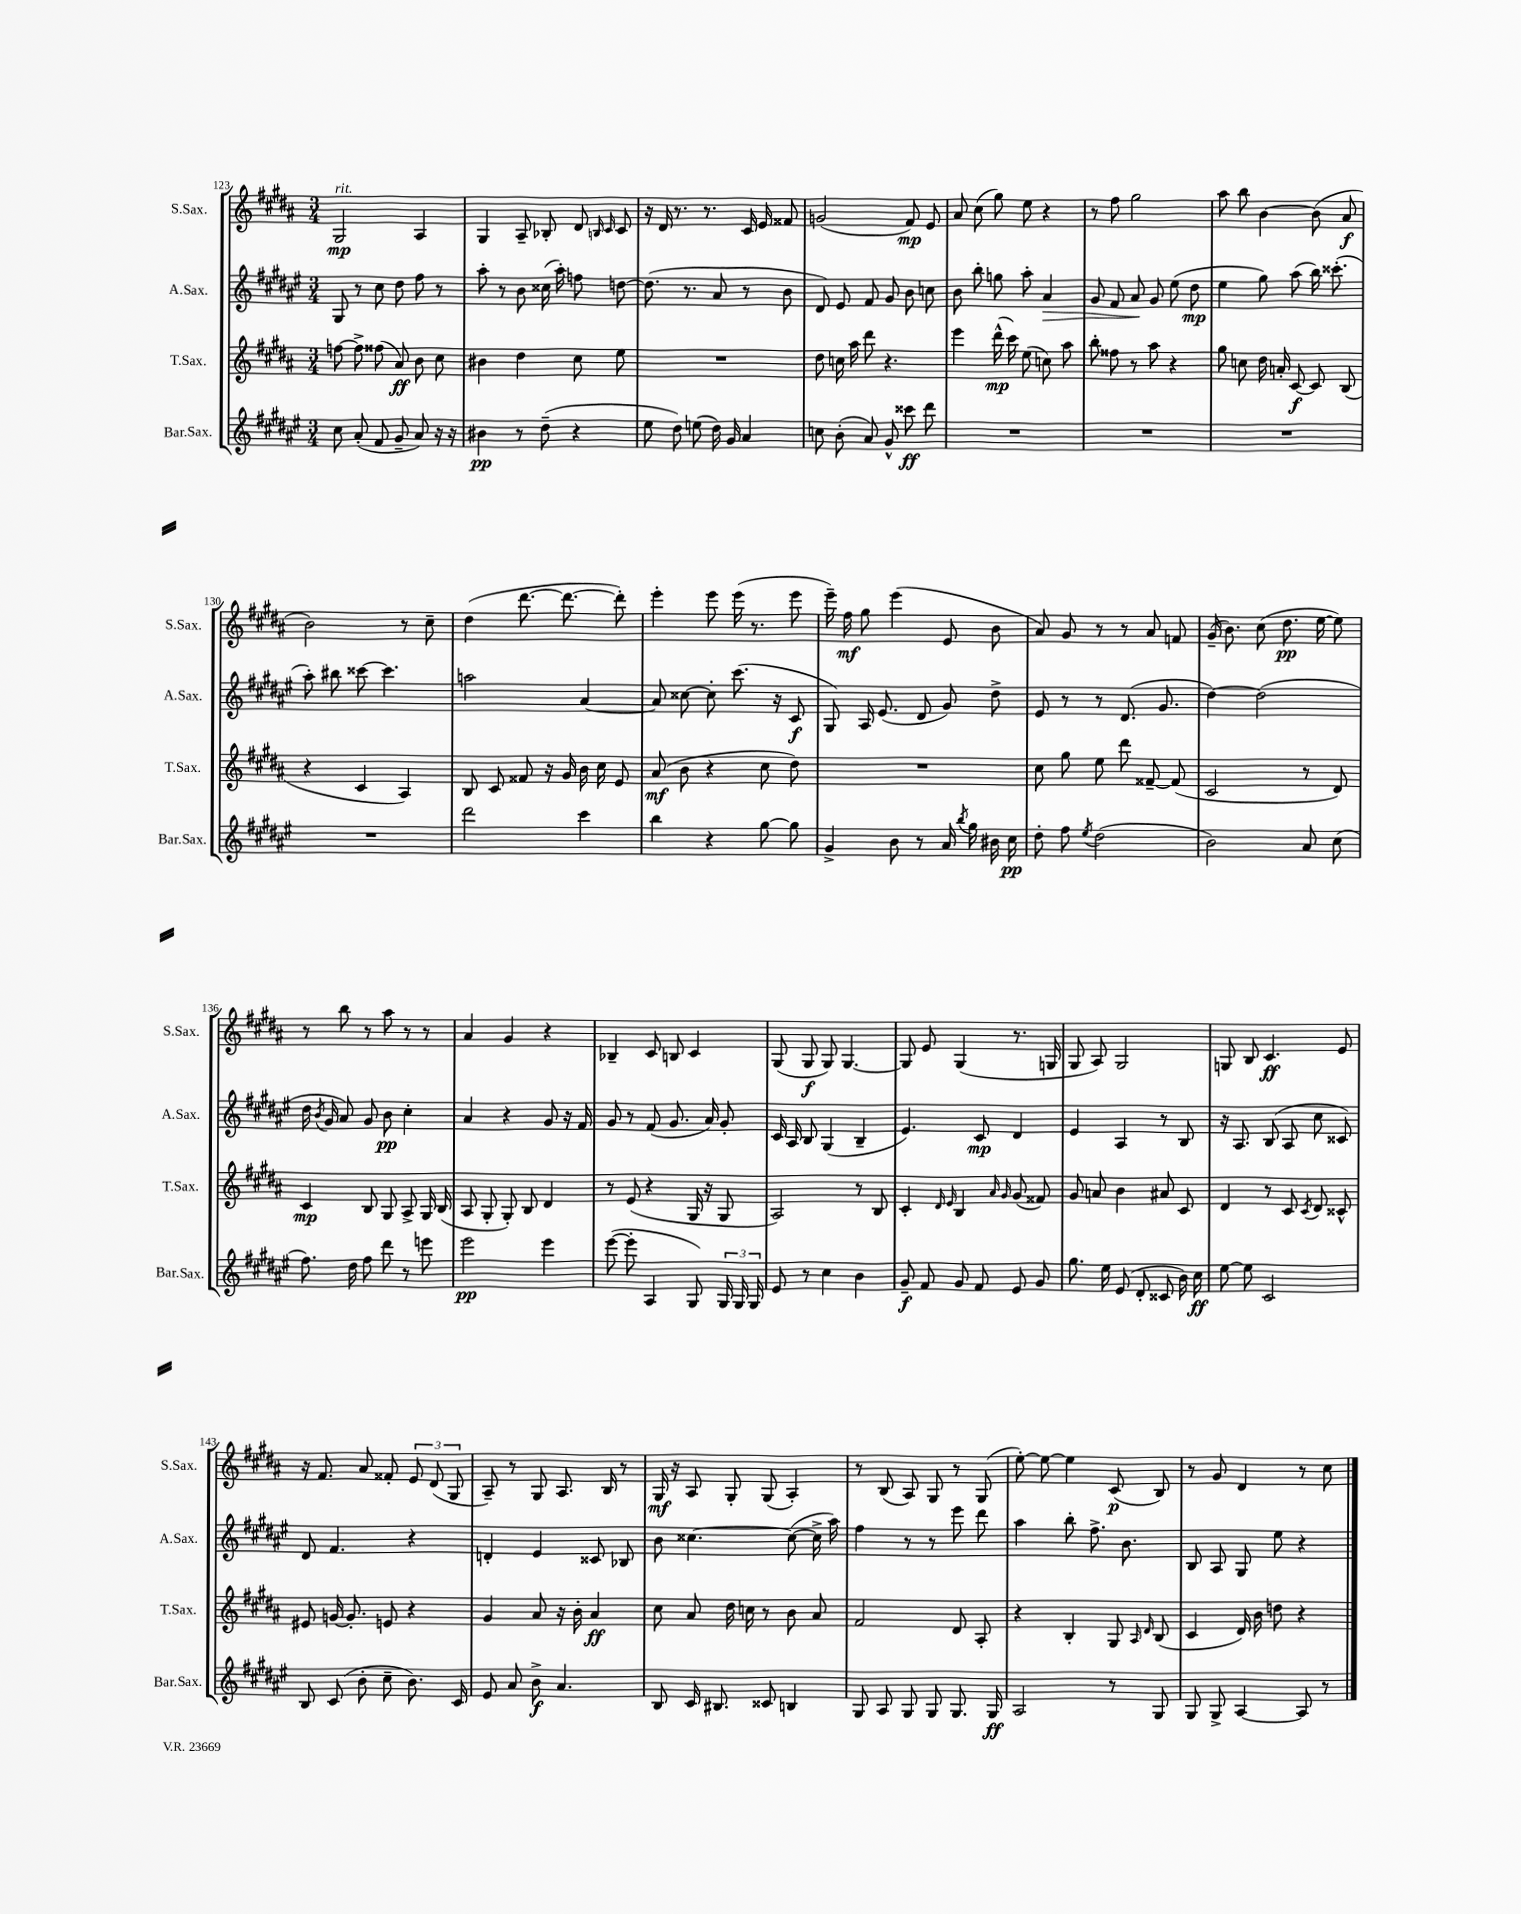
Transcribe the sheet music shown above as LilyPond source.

<<
\new StaffGroup <<
\new Staff = "s0" \with { instrumentName = "S.Sax." shortInstrumentName = "S.Sax." } {
    \clef treble \key b \major \numericTimeSignature \time 3/4
    \autoBeamOff gis2\mp^\markup { \italic "rit." } ais4 |
    gis4 ais8-- bes8-. dis'8 \grace { b16 cis'16 } cis'8 |
    r16 dis'16 r8. r8. cis'16 e'16 fisis'8 |
    g'2( fis'8\mp) e'8 |
    ais'8 cis''8( gis''8) e''8 r4 |
    r8 fis''8 gis''2 |
    ais''8 b''8 b'4~ b'8( ais'8\f |
    b'2) r8 cis''8-- |
    dis''4( dis'''8.~ dis'''8.~ dis'''8-.) |
    e'''4-. e'''8 e'''16( r8. e'''8 |
    e'''16--) fis''16\mf gis''8 e'''4( e'8 b'8 |
    ais'8) gis'8 r8 r8 ais'8 f'8 |
    gis'16--( b'8.) cis''8( dis''8.\pp e''16~ e''8) |
    r8 b''8 r8 ais''8 r8 r8 |
    ais'4 gis'4 r4 |
    bes4-- cis'8 b8 cis'4 |
    gis8( gis8\f gis8) gis4.~ |
    gis8 e'8 gis4( r8. g16 |
    gis8 ais8) gis2 |
    g8 b8 cis'4.\ff e'8 |
    r16 fis'8. ais'8 fisis'8-. \tuplet 3/2 { e'8 dis'8( gis8 } |
    ais8--) r8 gis8 ais8. b16 r8 |
    gis16\mf r16 ais8 gis8-. gis8( ais4-.) |
    r8 b8( ais8) gis8 r8 gis8( |
    e''8~-.) e''8~ e''4 cis'8\p( b8) |
    r8 gis'8 dis'4 r8 cis''8 \bar "|." |
}
\new Staff = "s1" \with { instrumentName = "A.Sax." shortInstrumentName = "A.Sax." } {
    \clef treble \key fis \major \numericTimeSignature \time 3/4
    \autoBeamOff gis8 r8 cis''8 dis''8 fis''8 r8 |
    ais''8-. r8 b'8 cisis''16( ais''16-.) f''8 d''8~ |
    d''8.( r8. ais'8 r8 b'8 |
    dis'8) eis'8 fis'8 gis'8 b'8 c''8 |
    b'8 b''8-. g''8 ais''8-. ais'4\> |
    gis'8 fis'8 ais'8\! gis'8 eis''8( dis''8\mp |
    eis''4 gis''8) ais''8( b''16) cisis'''8.-.( |
    ais''8-.) bis''8 cisis'''8~ cisis'''4. |
    a''2 ais'4~ |
    ais'8 cisis''8~ cisis''8-. cis'''8.( r16 cis'8\f |
    gis8) ais16 eis'8.( dis'8 gis'8) dis''8-> |
    eis'8 r8 r8 dis'8.( gis'8. |
    dis''4~) dis''2( |
    dis''16 \acciaccatura { b'8 } gis'16 ais'8) gis'8 b'8\pp cis''4-. |
    ais'4 r4 gis'8 r16 fis'16 |
    gis'8 r8 fis'8( gis'8. ais'16) gis'8-. |
    cis'16 ais16 b8 gis4( b4-- |
    eis'4.) cis'8\mp dis'4 |
    eis'4 ais4 r8 b8 |
    r16 ais8. b8( ais8 cis''8 cisis'8) |
    dis'8 fis'4. r4 |
    d'4-. eis'4 cisis'8 bes8 |
    b'8 cisis''4.~ cisis''8~( cisis''16-> ais''16) |
    fis''4 r8 r8 eis'''8 dis'''8 |
    ais''4 b''8-. fis''8.-> b'8. |
    b8 ais8 gis8 eis''8 r4 \bar "|." |
}
\new Staff = "s2" \with { instrumentName = "T.Sax." shortInstrumentName = "T.Sax." } {
    \clef treble \key b \major \numericTimeSignature \time 3/4
    \autoBeamOff f''8~ f''8-> fisis''8( ais'8\ff) b'8 cis''8 |
    bis'4 dis''4 cis''8 e''8 |
    R2. |
    dis''8 c''16 ais''16 dis'''8 r4. |
    e'''4 dis'''16-^\mp( cis'''16) e''8( c''8) ais''8 |
    b''8-. fisis''8 r8 ais''8 r4 |
    gis''8 c''8 dis''16 a'16-. cis'8~\f cis'8 b8( |
    r4 cis'4 ais4) |
    b8 cis'8 fisis'8 r16 gis'16 b'16 cis''16 e'8 |
    ais'8\mf( b'8 r4 cis''8 dis''8) |
    R2. |
    cis''8 gis''8 e''8 dis'''8 fisis'8~-- fisis'8( |
    cis'2 r8 dis'8) |
    cis'4\mp b8 gis8 ais8-> gis16 b16( |
    ais8 gis8-. gis8-.) b8 dis'4 |
    r8 e'8( r4 gis16 r16 gis8 |
    ais2) r8 b8 |
    cis'4-. \grace { dis'16 e'16 } b4 \grace { ais'16 gis'16 } gis'8( fisis'8) |
    gis'8 a'8 b'4 ais'8 cis'8 |
    dis'4 r8 cis'8 \acciaccatura { cis'8 } dis'8 cisis'8-^ |
    eis'8 g'16~ g'8.-. e'8 r4 |
    gis'4 ais'8 r16 b'16-. ais'4\ff |
    cis''8 ais'8 dis''16 c''16 r8 b'8 ais'8 |
    fis'2 dis'8 ais8-. |
    r4 b4-. gis8 \grace { ais16 dis'16 } b8( |
    cis'4 dis'16) b'16 d''8 r4 \bar "|." |
}
\new Staff = "s3" \with { instrumentName = "Bar.Sax." shortInstrumentName = "Bar.Sax." } {
    \clef treble \key fis \major \numericTimeSignature \time 3/4
    \autoBeamOff cis''8 ais'8-.( fis'8 gis'8-- ais'8) r16 r16 |
    bis'4\pp r8 dis''8--( r4 |
    eis''8 dis''8) e''8( dis''16) gis'16 ais'4 |
    c''8 b'8-.( ais'8) gis'8-^ cisis'''8\ff dis'''8 |
    R2. |
    R2. |
    R2. |
    R2. |
    dis'''2 cis'''4 |
    b''4 r4 gis''8~ gis''8 |
    gis'4-> b'8 r8 ais'16 \acciaccatura { b''8 } gis''16 bis'16 cis''16\pp |
    dis''8-. fis''8 \acciaccatura { eis''8 } dis''2( |
    b'2) ais'8 cis''8( |
    fis''8.) dis''16 fis''8 dis'''8 r8 e'''8 |
    eis'''2\pp eis'''4 |
    eis'''8~( eis'''8-. ais4 gis8) \tuplet 3/2 { gis16 gis16 gis16 } |
    eis'8 r8 cis''4 b'4 |
    gis'8--\f fis'8 gis'8 fis'8 eis'8 gis'8 |
    gis''8. eis''16 eis'8( dis'8-. cisis'8 b'16) cis''16\ff |
    eis''8~ eis''8 cis'2 |
    b8 cis'8( b'8-. cis''8-- b'8.) cis'16 |
    eis'8 ais'8 b'8->\f ais'4. |
    b8 cis'16 bis8. cisis'8 b4 |
    gis8 ais8 gis8 gis8 gis8. gis16\ff |
    ais2 r8 gis8 |
    gis8 gis8-> ais4~ ais8 r8 \bar "|." |
}
>>
>>
\layout { \context { \Score currentBarNumber = #123 } }
